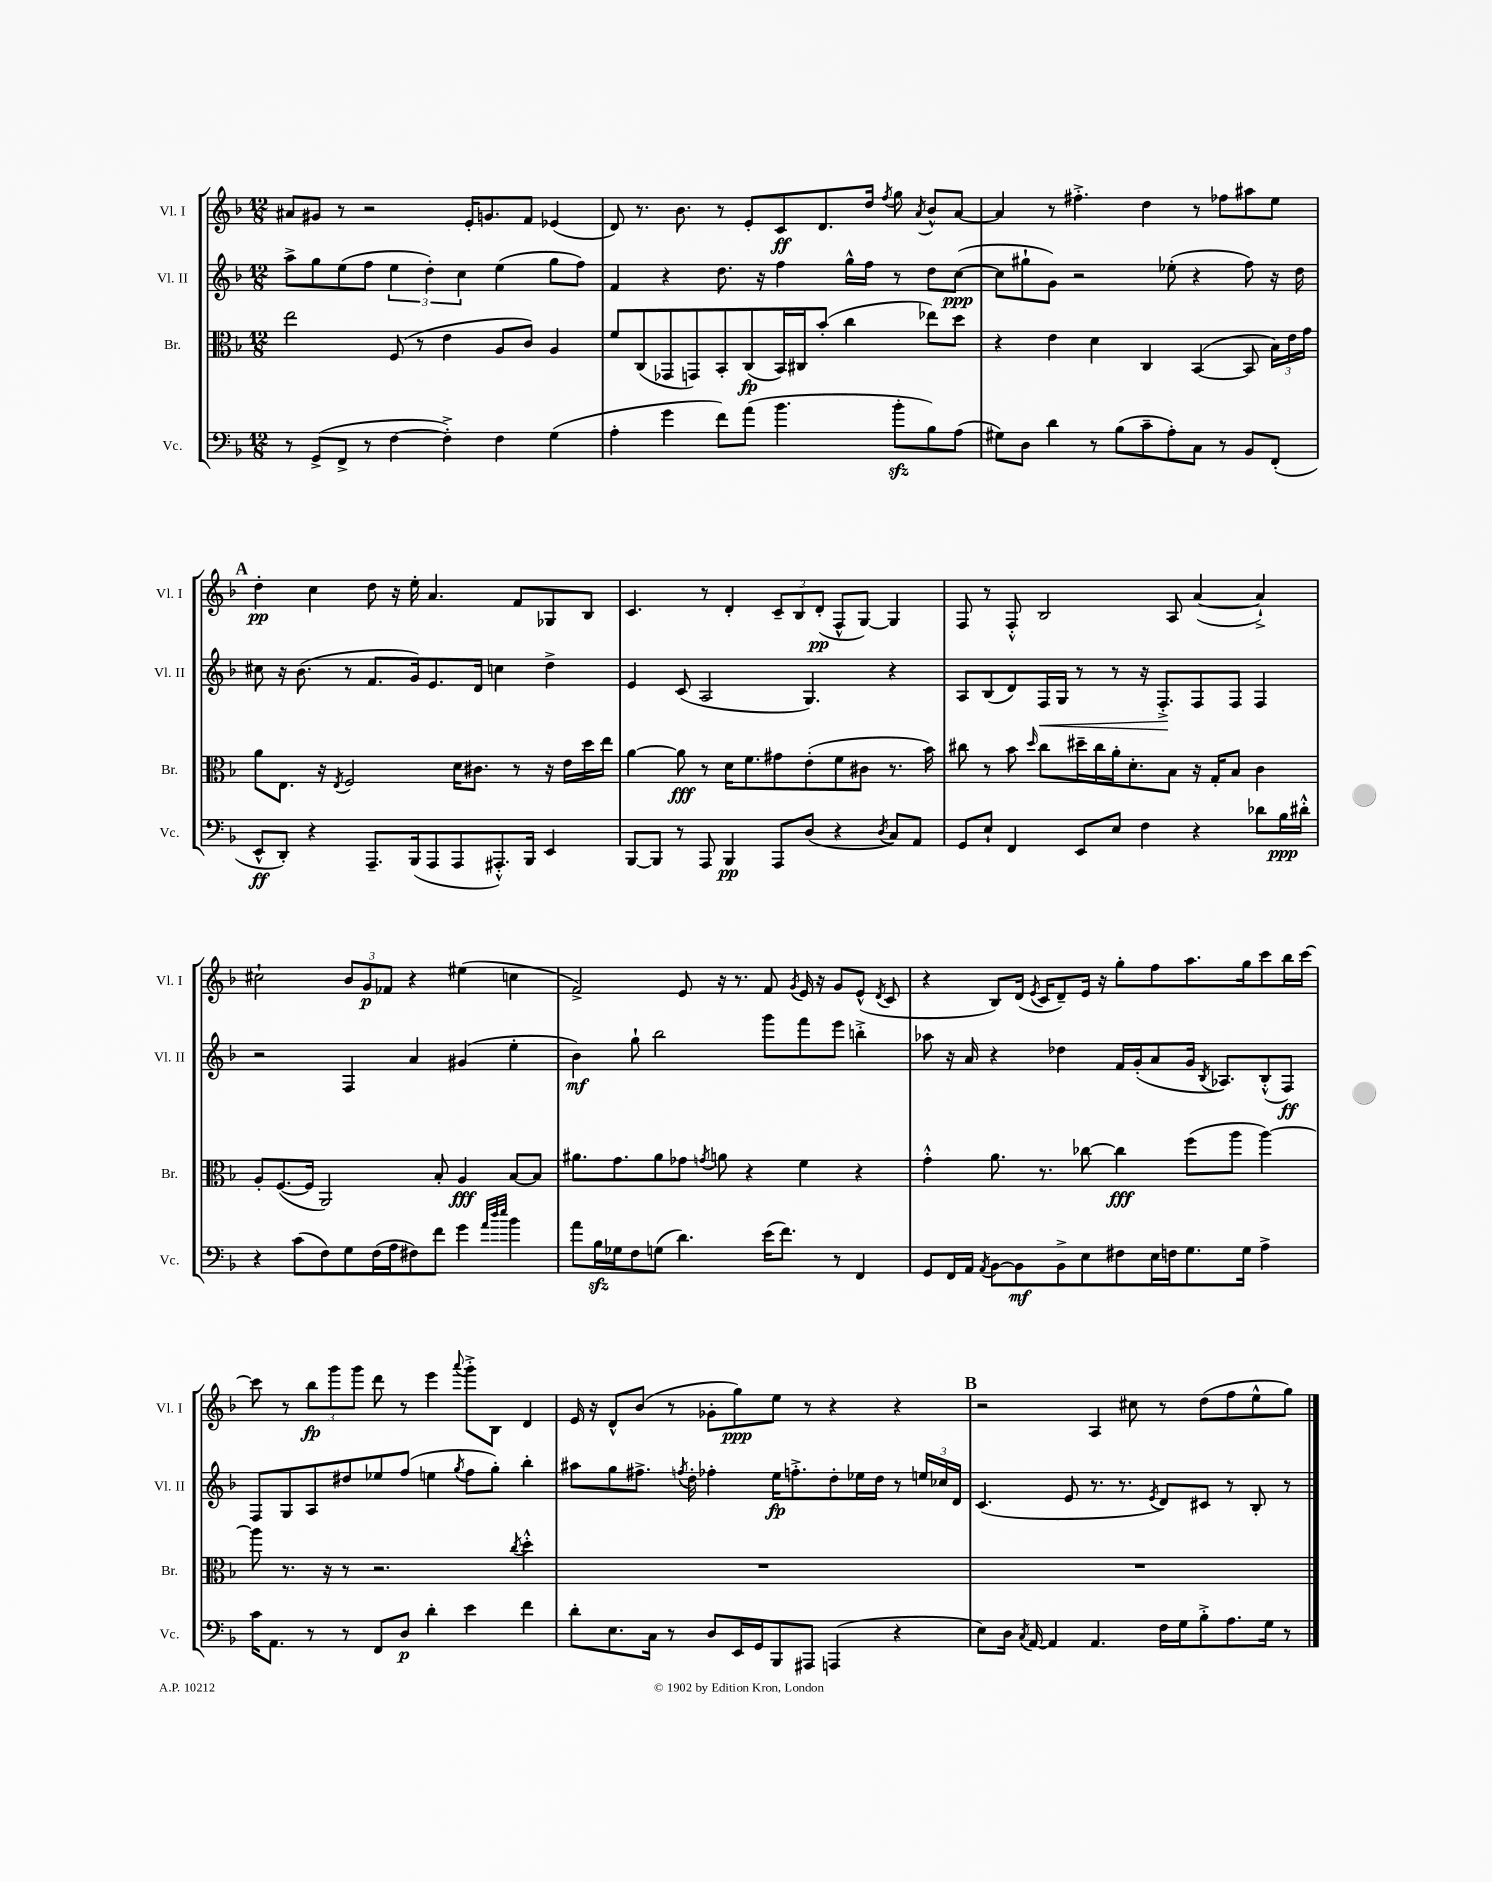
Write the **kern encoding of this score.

**kern	**kern	**kern	**kern
*staff4	*staff3	*staff2	*staff1
*clefF4	*clefC3	*clefG2	*clefG2
*k[b-]	*k[b-]	*k[b-]	*k[b-]
*M12/8	*M12/8	*M12/8	*M12/8
8r	2ee	8aa^	8a#
(8GG^	.	8gg	8g#
8FF^	.	(8ee	8r
8r	.	8ff	2r
[4F	(8F	6ee	.
.	8r	.	.
.	.	6dd')	.
4F'^])	4e	.	.
.	.	6cc	.
.	.	.	16e'
.	.	.	8.g
4F	8A	(4ee	.
.	8c)	.	8f
(4G	4A	8gg	(4e-
.	.	8ff)	.
=	=	=	=
4A'	8f	4f	8d)
.	(8C	.	8.r
4g	8GG-	4r	.
.	.	.	8.b-
.	8GG)	.	.
8f)	8BB-'	8.dd	8r
(8a	(8C	.	8e'
.	.	16r	.
4.b-	16BB-)	4ff	8c
.	16C#	.	.
.	(8b-'	.	8.d
.	4cc	16gg^^	.
.	.	16ff	16dd
.	.	.	8qff
8b-'	.	8r	8gg
.	.	.	8qa
8B-)	8ee-)	8dd	8b-^^
(8A	8dd	([8cc	[8a
=	=	=	=
8G#)	4r	8cc]	4a]
8D	.	8gg#`	.
4d	4e	8g)	8r
.	.	2r	4.ff#'^
8r	4d	.	.
(8B-	.	.	.
8c~	4C	.	4dd
8A')	.	(8ee-'	.
8C	([4BB-	4r	8r
8r	.	.	8ff-
8BB-	8BB-]	8ff)	8aa#
(8FF'	24B-)	16r	8ee
.	24e	.	.
.	.	16dd	.
.	24g	.	.
=	=	=	=
8EE^^	8a	8cc#	4dd'
8DD')	8.E	16r	.
.	.	(8.b-	.
4r	.	.	4cc
.	16r	.	.
.	8qE	.	.
.	2F	8r	.
8.AAA~	.	8.f	8dd
.	.	.	16r
(16BBB-	.	16g)	16ee'
8AAA	.	8.e	4.a
8AAA	16d	.	.
.	8.c#	16d	.
8.AAA#'^^)	.	4cc	.
.	8r	.	8f
16BBB-	.	.	.
4EE	16r	4dd^	8G-
.	16e	.	.
.	16dd	.	8B-
.	16ee	.	.
=	=	=	=
[8BBB-	[4a	4e	4.c
8BBB-]	.	.	.
8r	8a]	(8c	.
8AAA	8r	2A	8r
4BBB-	16d	.	4d'
.	8.f	.	.
8AAA	8g#	.	12c~
.	.	.	12B-
(8D	(8e'	4.G)	.
.	.	.	(12d'
4r	8f	.	8F^^
.	8c#	.	[8G)
8qD	.	.	.
8C)	8.r	4r	4G]
8AA	.	.	.
.	16b-)	.	.
=	=	=	=
8GG	8cc#	8A	8F
8E`	8r	(8B-	8r
4FF	8b-	8d)	8F'^^
.	16qqdd	.	.
.	8cc#	16F	2B-
.	.	16G	.
8EE	16dd#~	8r	.
.	16cc#	.	.
8E	16a'	8r	.
.	8.d'	.	.
4F	.	16r	.
.	.	8.F'^	.
.	8B-	.	8A
4r	16r	8F	([4a
.	16G'	.	.
.	8B-	8F	.
8d-	4c	4F	4a`^])
16B-	.	.	.
16d#'^^	.	.	.
=	=	=	=
4r	8A'	2r	2cc#`
.	([8.F	.	.
(8c	.	.	.
.	16F]	.	.
8F)	2AA)	.	.
8G	.	4F	12b-
.	.	.	12g
(16F	.	.	.
.	.	.	12f-
16A	.	.	.
8F#)	.	4a	4r
8f	8B-'	.	.
4g	4A	(4g#	(4ee#
32qqa	.	.	.
32qqdd	.	.	.
32qqee	.	.	.
4b-	[8B-	4ee'	4cc
.	8B-]	.	.
=	=	=	=
8a	8.a#	4b-)	2f^)
16B-	.	.	.
16G-	8.g	.	.
8F	.	8gg`	.
(8G	8a#	2bb-	.
4.d)	8g-	.	8e
.	8qg	.	.
.	8a	.	16r
.	.	.	8.r
.	4r	.	.
(16e	.	8ggg	8f
8.f)	.	.	.
.	.	.	8qg
.	4f	8fff	16e
.	.	.	16r
8r	.	8eee	8g
4FF	4r	4bb'^	(8e^^
.	.	.	8qd
.	.	.	8c
=	=	=	=
8GG	4g'^^	8aa-	4r
16FF	.	16r	.
16AA	.	16a	.
8qAA	.	.	.
[8BB-	8.a	4r	8B-)
8BB-]	.	.	(16d
.	.	.	8qe
.	8.r	.	16c
8BB-^	.	4dd-	8d~)
8E	[8cc-	.	16e
.	.	.	16r
8F#	4cc-]	16f	8gg'
.	.	(16g'	.
16E	.	8a	8ff
16F	.	.	.
8.G	(8ff	16g	8.aa
.	.	8qB-	.
.	.	8.A-)	.
.	8aa	.	.
16G	.	.	16gg
4A^	[4aa)	(8B-'^^	8ccc
.	.	8F)	16bb-
.	.	.	[16ccc
=	=	=	=
16c	8aa]	8F	8ccc]
8.AA	.	.	.
.	8.r	8G	8r
8r	.	8A	12bb-
.	16r	.	.
.	.	.	12ggg
8r	8r	8dd#	.
.	.	.	12ggg
8FF	2.r	8ee-	8ddd
8D	.	(8ff	8r
4d'	.	4ee	4eee
.	.	8qgg	8qqaaa
4e	.	8ff	8ggg'^
.	.	8gg')	8B-
.	8qcc	.	.
4f	4dd'^^	4bb-'	4d
=	=	=	=
8d'	1.r	8aa#	16e
.	.	.	16r
8.E	.	8gg	8d^^
.	.	8.ff#^	(8b-
16C	.	.	.
8r	.	.	8r
.	.	8qff	.
.	.	16dd'	.
8D	.	4ff-'	8g-'
16EE	.	.	8gg)
16GG	.	.	.
8BBB-	.	16ee	8ee
.	.	8.ff'^	.
8AAA#	.	.	8r
(4AAA	.	8dd'	4r
.	.	16ee-	.
.	.	16dd	.
4r	.	8r	4r
.	.	24ee	.
.	.	24cc-	.
.	.	24d	.
=	=	=	=
8E)	1.r	(4.c	2r
16D	.	.	.
8qC	.	.	.
[16AA	.	.	.
4AA]	.	.	.
.	.	8e	.
4.AA	.	8.r	4A
.	.	8.r	.
.	.	.	8cc#
.	.	8qe	.
16F	.	8d)	8r
16G	.	.	.
8B-'^	.	8c#	(8dd
8.A	.	8r	8ff
.	.	8B-'	8ee^^
16G	.	.	.
8r	.	8r	8gg)
==	==	==	==
*-	*-	*-	*-
